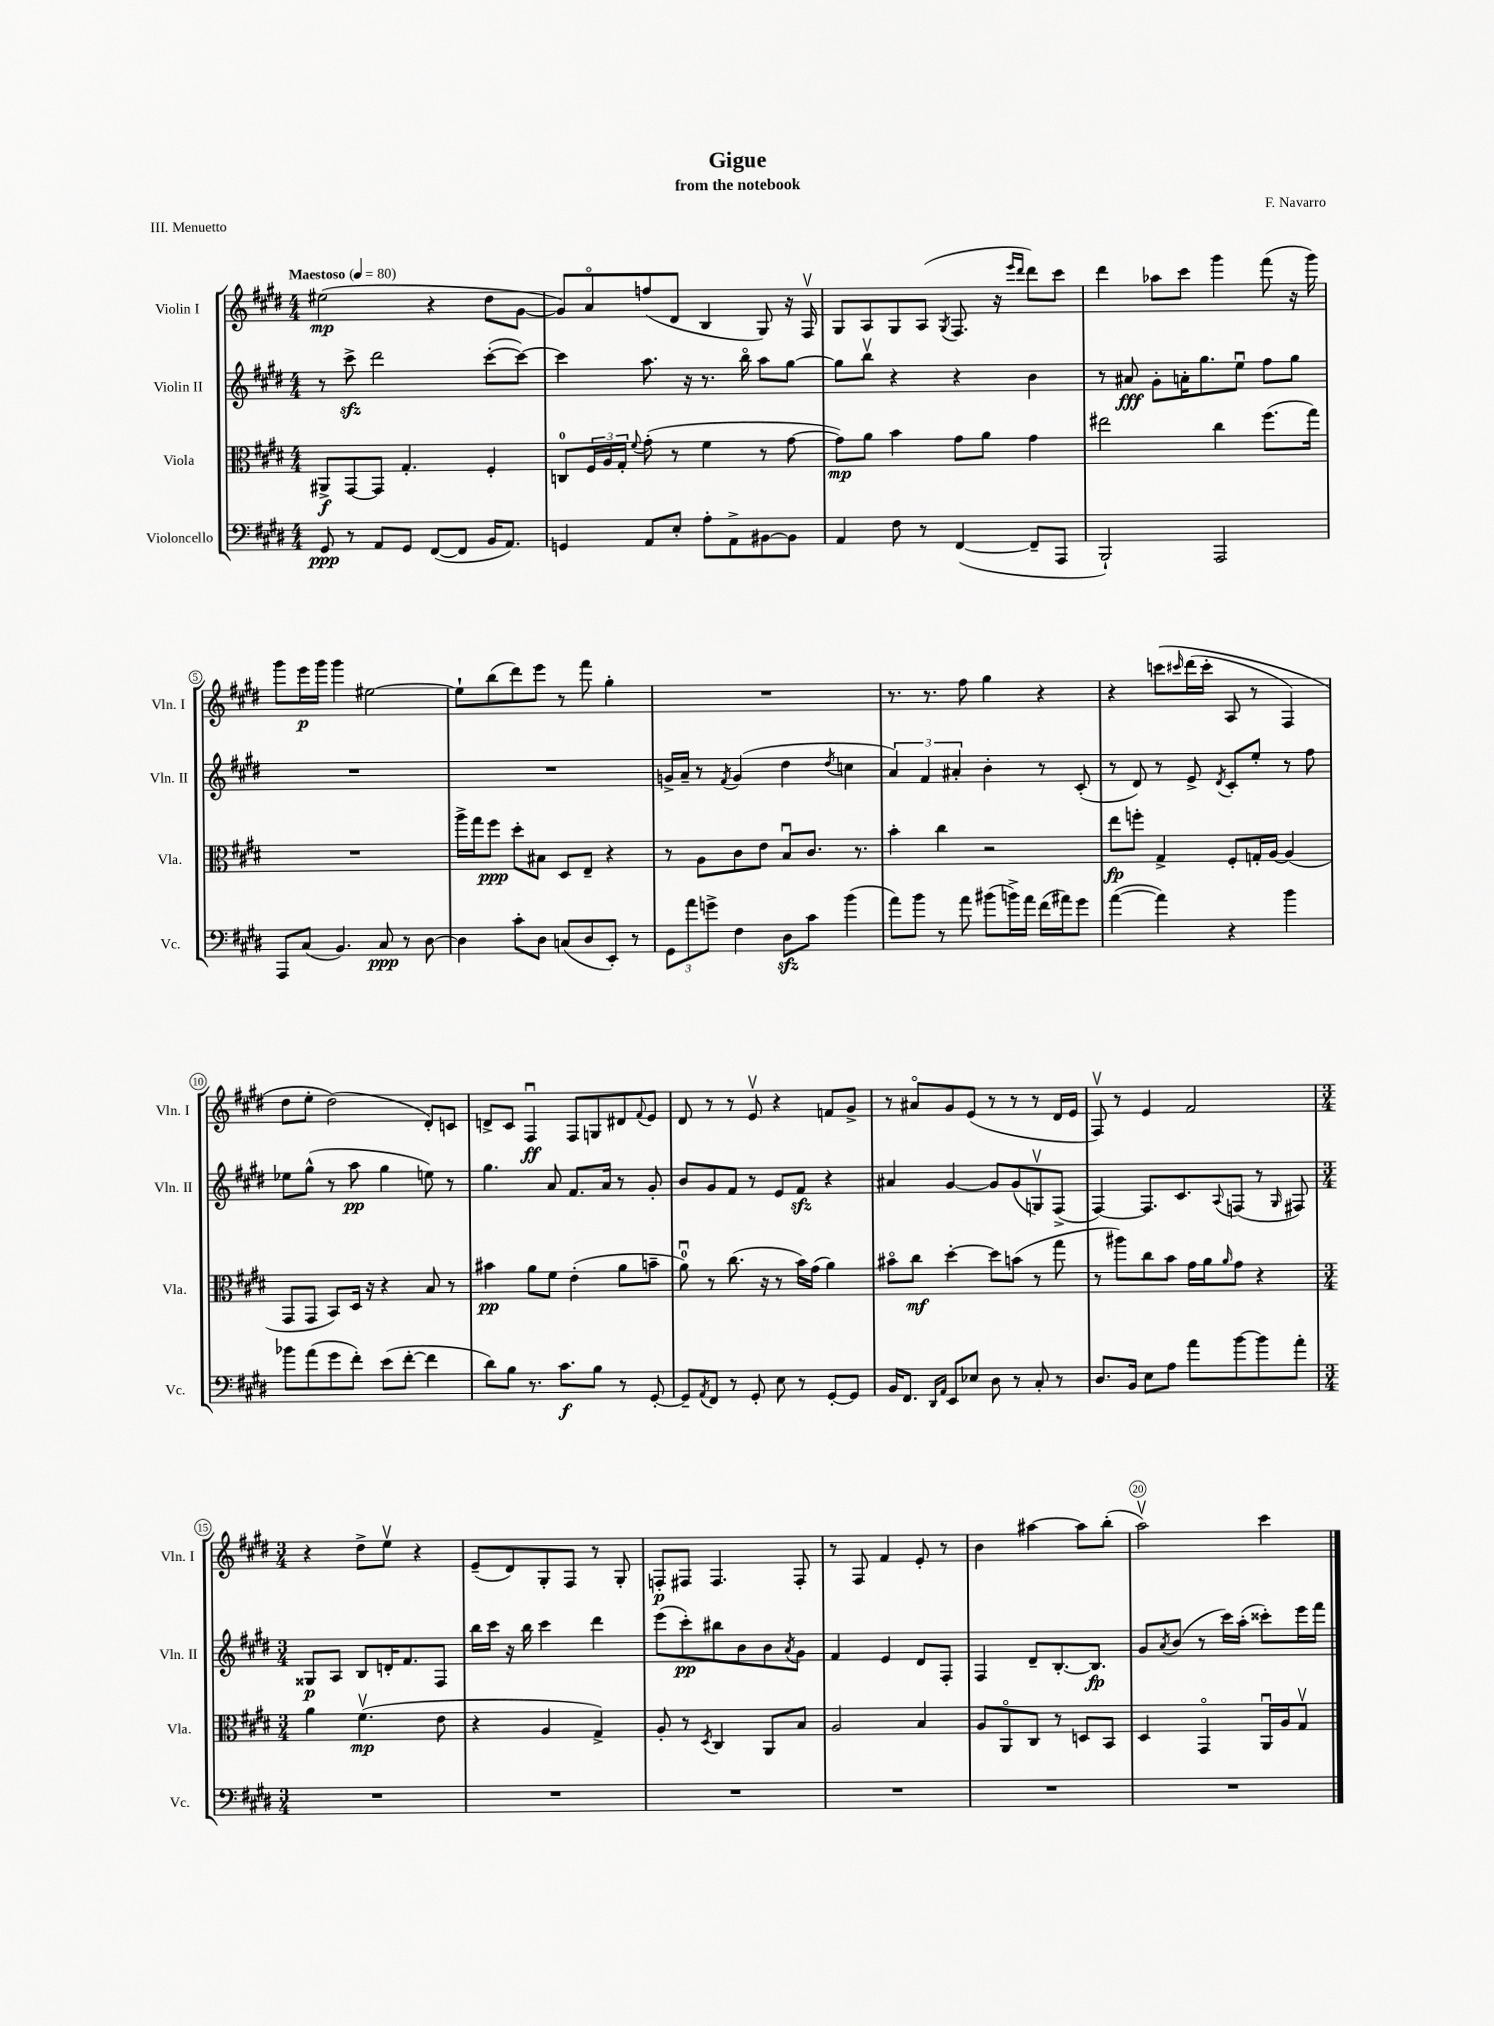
\header { title = "Gigue" composer = "F. Navarro" subtitle = "from the notebook" piece = "III. Menuetto" }
<<
\new StaffGroup <<
\new Staff = "s0" \with { instrumentName = "Violin I" shortInstrumentName = "Vln. I" } {
    \clef treble \key e \major \numericTimeSignature \time 4/4 \tempo "Maestoso" 4 = 80
    eis''2\mp( r4 dis''8 gis'8~ |
    gis'8) a'8\flageolet f''8( dis'8 b4 gis8) r16 fis16\upbow |
    gis8 a8 gis8 a8( \acciaccatura { gis8 } fis8. r16 \grace { e'''16 dis'''16 } dis'''8) cis'''8 |
    dis'''4 aes''8 cis'''8 gis'''4 fis'''8( r16 gis'''16) |
    gis'''8 e'''16\p gis'''16 gis'''4 eis''2~ |
    eis''8-! b''8( dis'''8) e'''8 r8 fis'''8 gis''4-. |
    R1 |
    r8. r8. fis''8 gis''4 r4 |
    r4 c'''8\( \grace { cis'''16 } dis'''16( cis'''16-. a8 r8 fis4) |
    dis''8 e''8-. dis''2(\) dis'8-.) c'8 |
    d'8-> cis'8 fis4\downbow\ff fis8 g8 dis'8 \appoggiatura { fis'8 } e'8 |
    dis'8 r8 r8 e'8\upbow r4 f'8 gis'8-> |
    r8 ais'8\flageolet gis'8 e'8( r8 r8 r8 dis'16 e'16 |
    fis8\upbow) r8 e'4 fis'2 |
    \numericTimeSignature \time 3/4 r4 dis''8-> e''8\upbow r4 |
    e'8--( dis'8) gis8-. fis8 r8 gis8-. |
    f8-.\p fis8 fis4. fis8-. |
    r8 fis8 fis'4 e'8-. r8 |
    b'4 ais''4~ ais''8 b''8-.( |
    a''2\upbow) cis'''4 \bar "|." |
}
\new Staff = "s1" \with { instrumentName = "Violin II" shortInstrumentName = "Vln. II" } {
    \clef treble \key e \major \numericTimeSignature \time 4/4
    r8 cis'''8->\sfz dis'''2 cis'''8~-.( cis'''8~) |
    cis'''4 a''8. r16 r8. b''16\flageolet a''8 gis''8~ |
    gis''8 b''8\upbow r4 r4 b'4 |
    r8 ais'8\fff gis'8-. a'16-. gis''8. e''8\downbow fis''8 gis''8 |
    R1 |
    R1 |
    g'16-> a'16-- r8 \acciaccatura { fis'8 } g'4( dis''4 \acciaccatura { dis''8 } c''4 |
    \tuplet 3/2 { a'4) fis'4 ais'4-. } b'4-. r8 cis'8-.( |
    r8 dis'8) r8 e'8-> \acciaccatura { dis'8 } cis'8-. e''8-. r8 fis''8 |
    ees''8 gis''8-^( r8 a''8\pp gis''4 e''8) r8 |
    gis''4. a'8 fis'8. a'16 r8 gis'8-. |
    b'8 gis'8 fis'8 r8 e'8 fis'8\sfz r4 |
    ais'4 gis'4~ gis'8 gis'8( g8\upbow) fis8->( |
    fis4~) fis8. cis'8. \appoggiatura { a8 } f8( r8 \grace { gis16 } fis8) |
    \numericTimeSignature \time 3/4 gisis8\p a8 b8 d'16-. fis'8. fis8 |
    b''16 cis'''16 r16 b''16 cis'''4 dis'''4 |
    e'''8( cis'''8-.\pp) bis''8 b'8 b'8 \acciaccatura { a'8 } gis'8 |
    fis'4 e'4 dis'8 fis8-. |
    fis4 dis'8-- b8.~-. b8.\fp |
    gis'8 \acciaccatura { a'8 } b'8( r8 cis'''16) a''16-.( cisis'''8-.) e'''16 fis'''16 \bar "|." |
}
\new Staff = "s2" \with { instrumentName = "Viola" shortInstrumentName = "Vla." } {
    \clef alto \key e \major \numericTimeSignature \time 4/4
    ais,8->\f gis,8~ gis,8 gis4.-. fis4-. |
    c8-0 \tuplet 3/2 { fis16 a16 gis16-. } \appoggiatura { fis'8 } gis'8-.( r8 fis'4 r8 gis'8~ |
    gis'8\mp) a'8 b'4 gis'8 a'8 gis'4 |
    eis''2 cis''4 fis''8.( gis''16) |
    R1 |
    a''16-> gis''16 fis''8\ppp dis''8-. bis8 dis8 e8-- r4 |
    r8 a8 cis'8 e'8 b8\downbow cis'8. r8. |
    b'4-. cis''4 r2 |
    e''8\fp f''8-. gis4-> fis8-. g16-. a16~ a4( |
    gis,8 gis,8 b,8) dis16 r16 r4 b8 r8 |
    bis'4\pp a'8 fis'8 e'4-.( a'8 b'8-- |
    a'8-0\downbow) r8 cis''8.( r16 r8 b'16) gis'16( a'4) |
    bis'8\flageolet cis''8\mf dis''4~-. dis''8 b'8( r8 gis''8 |
    r8 ais''8) cis''8 b'8 gis'16 a'16 \grace { a'16 } gis'8 r4 |
    \numericTimeSignature \time 3/4 a'4 fis'4.\upbow\mp( e'8 |
    r4 a4 gis4->) |
    a8-. r8 \acciaccatura { dis8 } cis4 a,8 b8 |
    a2 b4 |
    a8 a,8\flageolet cis8 r8 d8 b,8 |
    dis4 gis,4\flageolet a,16\downbow a16 gis8\upbow \bar "|." |
}
\new Staff = "s3" \with { instrumentName = "Violoncello" shortInstrumentName = "Vc." } {
    \clef bass \key e \major \numericTimeSignature \time 4/4
    gis,8\ppp r8 a,8 gis,8 fis,8~( fis,8 b,16 a,8.) |
    g,4 a,8 e8-. a8-. a,8-> bis,8~ bis,8 |
    a,4 fis8 r8 fis,4~( fis,8-- a,,8 |
    b,,2-!) a,,2 |
    a,,8 cis8( b,4.) cis8\ppp r8 dis8~ |
    dis4 cis'8-. dis8 c8( dis8 e,8-.) r8 |
    \tuplet 3/2 { gis,8 a'8 g'8-> } fis4 dis8\sfz cis'8 b'4( |
    a'8) b'8 r8 a'8 bis'8( b'16->) a'16 fis'16( ais'16) gis'8 |
    a'4~( a'4) r4 b'4 |
    bes'8 a'8( gis'8 fis'8-.) e'8( fis'8~-. fis'4 |
    dis'8) b8 r8. cis'8.\f b8 r8 gis,8~-. |
    gis,8-- \acciaccatura { a,8 } fis,8 r8 gis,8-. e8 r8 gis,8~-. gis,8 |
    b,16 fis,8. \grace { dis,16 a,16 } e,8 ees8 dis8 r8 cis8-. r8 |
    dis8. b,16 e8 a8 a'8 b'8~ b'8 a'8-. |
    \numericTimeSignature \time 3/4 R2. |
    R2. |
    R2. |
    R2. |
    R2. |
    R2. \bar "|." |
}
>>
>>
\layout { \context { \Score \override BarNumber.break-visibility = ##(#f #t #t) barNumberVisibility = #(every-nth-bar-number-visible 5) \override BarNumber.stencil = #(make-stencil-circler 0.1 0.3 ly:text-interface::print) } }
